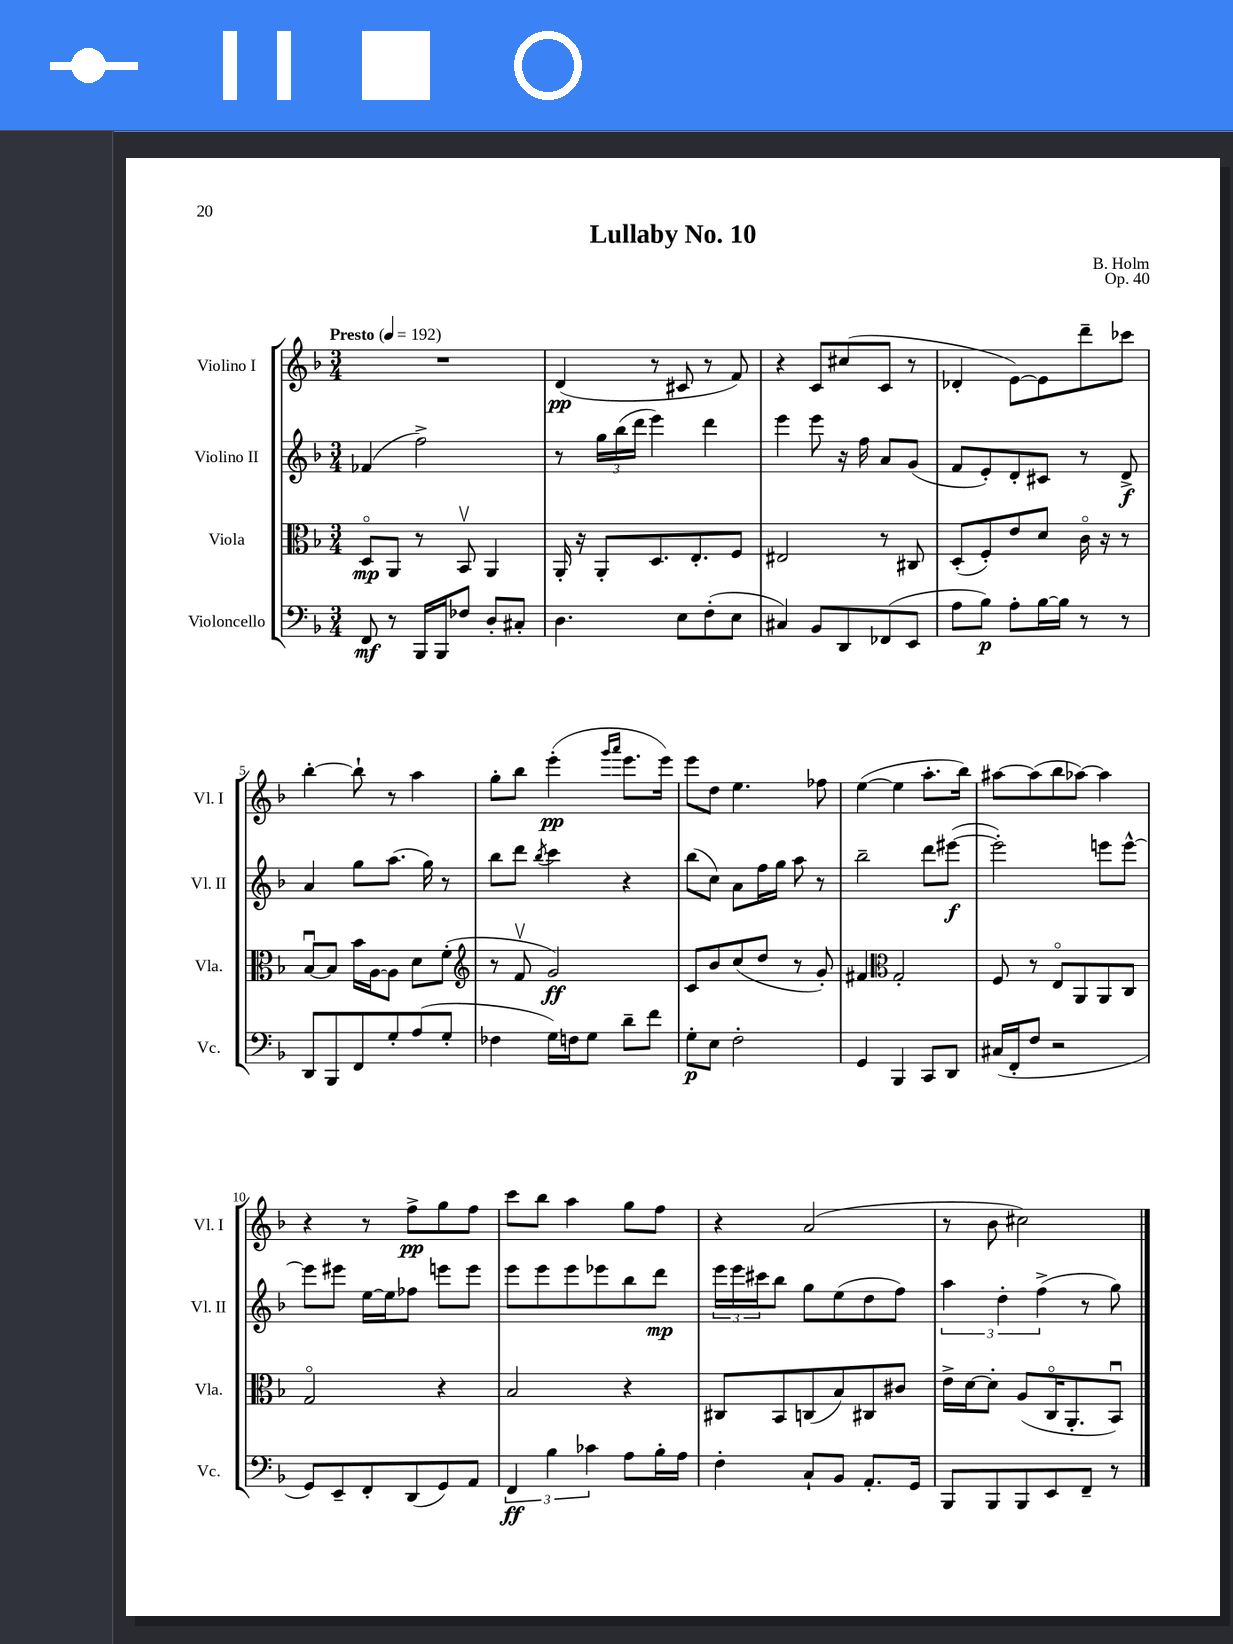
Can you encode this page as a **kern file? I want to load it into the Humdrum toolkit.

**kern	**kern	**kern	**kern
*staff4	*staff3	*staff2	*staff1
*clefF4	*clefC3	*clefG2	*clefG2
*k[b-]	*k[b-]	*k[b-]	*k[b-]
*M3/4	*M3/4	*M3/4	*M3/4
*MM192	*MM192	*MM192	*MM192
8FF/	8Do/L	(4f-/	2.r
8r	8AA/J	.	.
16BBB-/LL	8r	2ff^\)	.
16BBB-/J	.	.	.
8F-/J	8BB-v/	.	.
8D'/L	4AA/	.	.
8C#'/J	.	.	.
=	=	=	=
4.D\	16AA'/	8r	(4d/
.	16r	.	.
.	8AA'/L	24gg\LL	.
.	.	(24bb-\	.
.	.	24ddd\JJ	.
.	8.D/	4eee\)	8r
8E\L	.	.	8c#/
.	8.E'/	.	.
(8F'\	.	4ddd\	8r
8E\J	8F/J	.	8f/)
=	=	=	=
4C#/)	2E#/	4eee\	4r
8BB-/L	.	8eee\	8c/L
8DD/	.	16r	(8cc#/
.	.	16ff\	.
(8FF-/	8r	8a/L	8c/J
8EE/J	8C#/	(8g/J	8r
=	=	=	=
8A\L	(8D'/L	8f/L	4d-'/
8B-\J)	8F'/)	8e'/)	.
8A'\L	8e/	8d'/	[8e\L)
[16B-\L	8d/J	8c#/J	8e\]
16B-\]JJ	.	.	.
8r	16co\	8r	8ddd~\
.	16r	.	.
8r	8r	8d^/	8ccc-\J
=	=	=	=
8DD/L	[8B-u/L	4a/	[4bb-'\
8BBB-/	8B-/]J	.	.
8FF/	16b-\LL	8gg\L	8bb-`\]
.	[16A\J	.	.
8G'/	8A\]J	(8.aa\J	8r
(8A/	8d\L	.	4aa\
.	.	16gg\)	.
8G'/J	(8f'\J	8r	.
=	=	=	=
*	*clefG2	*	*
4F-\	8r	8bb-\L	8gg'\L
.	8fv/	8ddd\J	8bb-\J
.	.	8qbb-/	.
16G\LL)	2g/)	4ccc\	(4eee'\
16F\J	.	.	.
8G\J	.	.	.
.	.	.	16qqggg/LL
.	.	.	16qqaaa/JJ
8d~\L	.	4r	8.eee\L
8f\J	.	.	.
.	.	.	16eee\Jk)
=	=	=	=
8G'\L	8c/L	(8bb-\L	8eee\L
8E\J	8b-/	8cc\J)	8dd\J
2F'\	(8cc/	8a\L	4.ee\
.	8dd/J	16ff\L	.
.	.	16gg\JJ	.
.	8r	8aa\	.
.	8g'/)	8r	8ff-\
=	=	=	=
4GG/	4f#/	2bb-~\	([4ee\
*	*clefC3	*	*
4BBB-/	2G'/	.	4ee\]
8CC/L	.	8ddd\L	8.aa'\L
8DD/J	.	([8eee#\J	.
.	.	.	16bb-\Jk)
=	=	=	=
(16C#/LL	8F/	2eee#'\])	[8aa#\L
16FF'/J	.	.	.
8F/J	8r	.	(8aa#\]
2r	8Eo/L	.	8bb-\
.	8AA/	.	[8aa-\J)
.	8AA/	8eee\L	4aa-\]
.	8C/J	[8eee^^\J	.
=	=	=	=
8GG/L)	2Go/	8eee\]L	4r
8EE~/	.	8eee#\J	.
8FF'/	.	[16ee\LL	8r
.	.	16ee\]J	.
(8DD/	.	8ff-\J	8ff^\L
8GG/)	4r	8eee\L	8gg\
8AA/J	.	8eee\J	8ff\J
=	=	=	=
6FF/	2B-/	8eee\L	8ccc\L
.	.	8eee\	8bb-\J
6B-\	.	.	.
.	.	8eee\	4aa\
6c-\	.	.	.
.	.	8eee-\	.
8A\L	4r	8bb-\	8gg\L
16B-'\L	.	8ddd\J	8ff\J
16A\JJ	.	.	.
=	=	=	=
4F'\	8C#/L	24eee\LL	4r
.	.	24eee\	.
.	.	24ccc#\J	.
.	8BB-/	8bb-\J	.
8C`/L	(8C/	8gg\L	(2a/
8BB-/J	8B-/)	(8ee\	.
8.AA'/L	8C#/	8dd\	.
.	8c#/J	8ff\J)	.
16GG/Jk	.	.	.
=	=	=	=
8BBB-/L	16e^\LL	6aa\	8r
.	[16d\J	.	.
8BBB-/	8d'\]J	.	8b-\
.	.	6dd'\	.
8BBB-/	(8A/L	.	2cc#\)
.	.	(6ff^\	.
8EE/	16Co/K	.	.
.	8.AA'/	.	.
8FF~/J	.	8r	.
8r	8BB-u/J)	8gg\)	.
==	==	==	==
*-	*-	*-	*-
